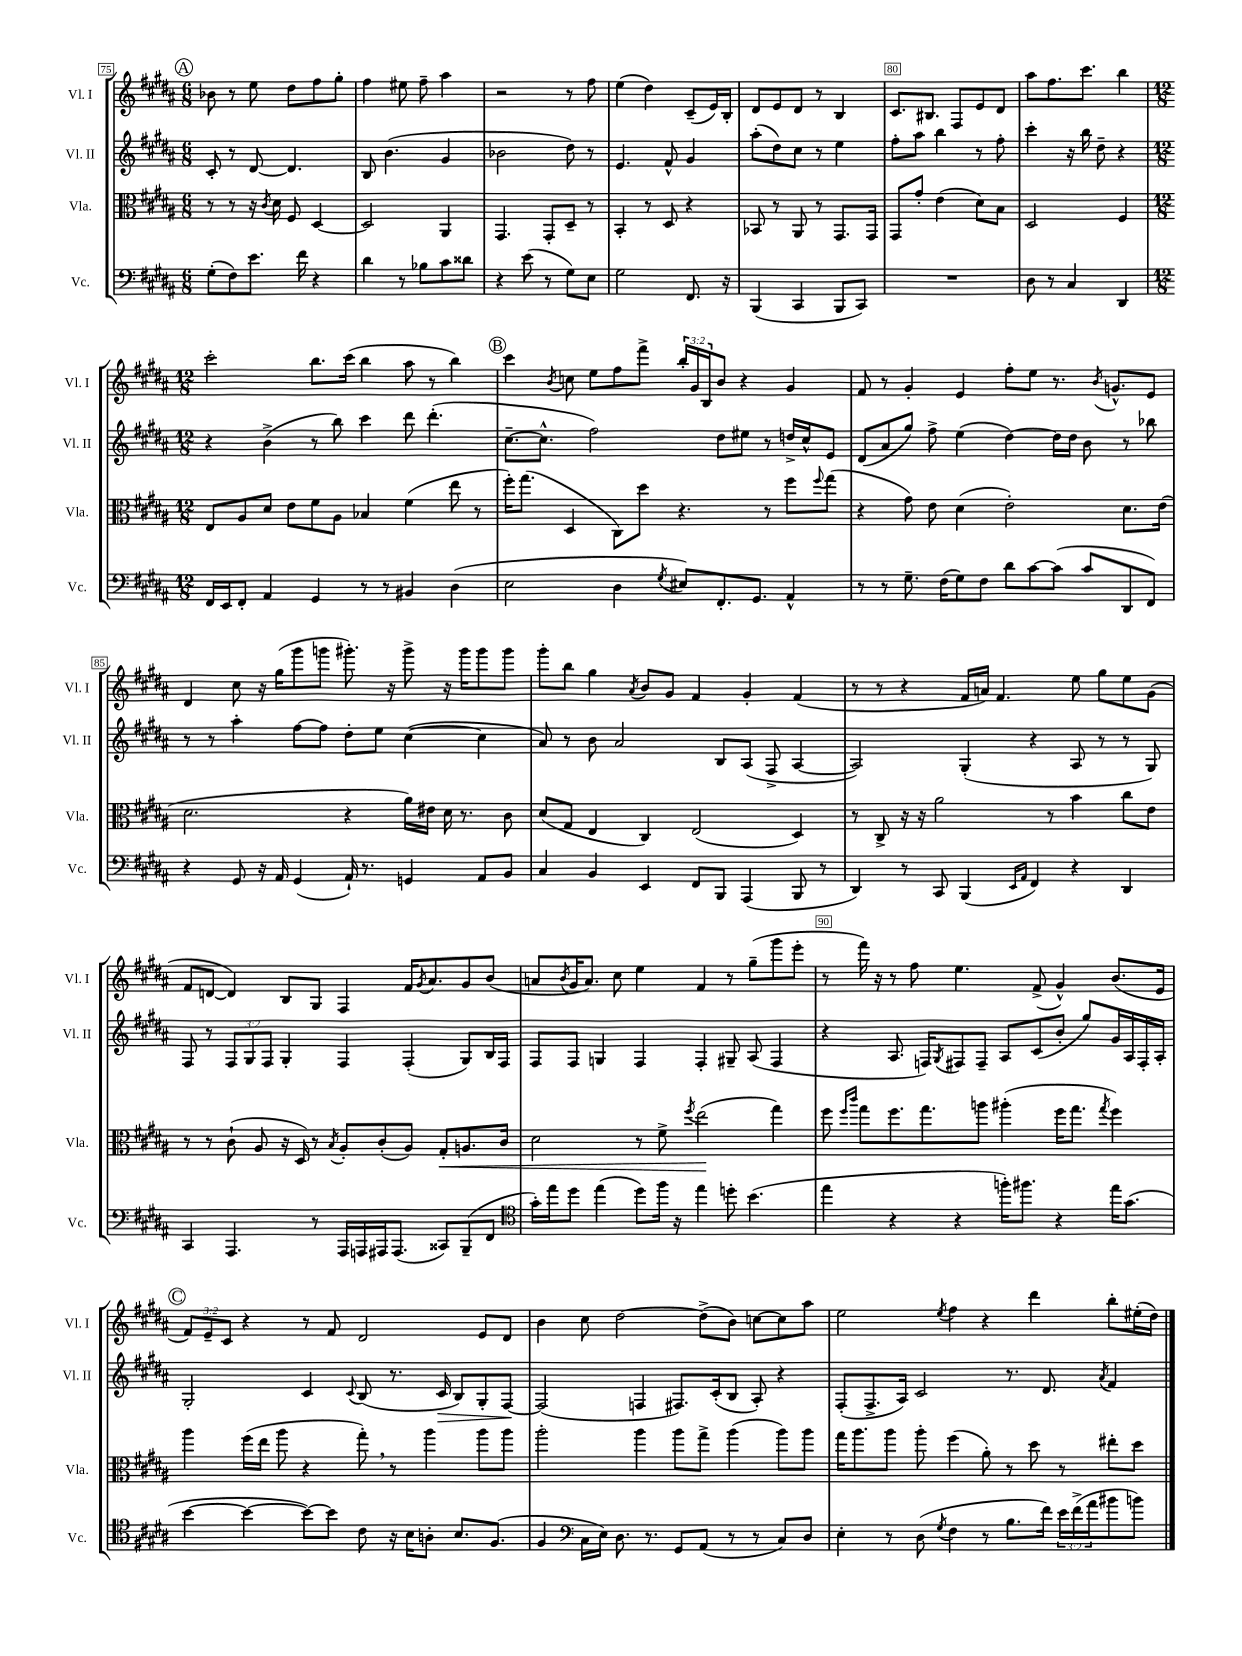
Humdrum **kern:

**kern	**kern	**kern	**kern
*staff4	*staff3	*staff2	*staff1
*clefF4	*clefC3	*clefG2	*clefG2
*k[f#c#g#d#a#]	*k[f#c#g#d#a#]	*k[f#c#g#d#a#]	*k[f#c#g#d#a#]
*M6/8	*M6/8	*M6/8	*M6/8
(8G#'	8r	8c#'	8b-
8F#)	8r	8r	8r
8.e	16r	[8d#	8ee
.	8qc#	.	.
.	16d#	.	.
.	8F#	4.d#]	8dd#
16f#	.	.	.
4r	[4D#	.	8ff#
.	.	.	8gg#'
=	=	=	=
4d#	2D#]	8B	4ff#
.	.	(4.b	.
8r	.	.	8ee#
8B-	.	.	8ff#~
8c#	4AA#	4g#	4aa#
8d##	.	.	.
=	=	=	=
4r	4.GG#	2b-	2r
(8e	.	.	.
8r	8GG#'	.	.
8G#)	8D#~	8dd#)	8r
8E	8r	8r	8ff#
=	=	=	=
2G#	4BB'	4.e	(4ee
.	8r	.	4dd#)
.	8D#	8f#^^	.
8.FF#	4r	4g#	(8c#~
.	.	.	16e)
16r	.	.	16B'
=	=	=	=
(4BBB	8BB-	(8aa#'	8d#
.	8r	8dd#)	8e
4CC#	8AA#	8cc#	8d#
.	8r	8r	8r
8BBB	8.GG#	4ee	4B
8CC#)	.	.	.
.	16GG#	.	.
=	=	=	=
2.r	8GG#	8ff#'	8.c#
.	8g#'	8aa#	.
.	.	.	8.B#
.	(4e	4bb	.
.	.	.	8F#
.	8d#)	8r	8e
.	8B	8ff#'	8d#
=	=	=	=
8D#	2D#	4ccc#'	8aa#
8r	.	.	8.ff#
4C#	.	16r	.
.	.	16bb	8.ccc#
.	.	8dd#~	.
4DD#	4F#	4r	4bb
=	=	=	=
*M12/8	*M12/8	*M12/8	*M12/8
16FF#	8E	4r	2ccc#'
16EE	.	.	.
8FF#'	8A#	.	.
4AA#	8d#	(4b^	.
.	8e	.	.
4GG#	8f#	8r	8.bb
.	8A#	8bb)	.
.	.	.	(16ccc#
8r	4B-	4ccc#	4bb
8r	.	.	.
4BB#	(4f#	8ddd#	8aa#
.	.	(4.ddd#'	8r
(4D#	8ee	.	4bb)
.	8r	.	.
=	=	=	=
2E	16ff#')	[8.cc#~	4ccc#
.	(8.gg#	.	.
.	.	8.cc#^^]	.
.	.	.	8qb
.	4D#	.	8cc
.	.	2ff#)	8ee
4D#	8C#)	.	8ff#
.	8dd#	.	8fff#^
8qG#	.	.	.
8E#)	4.r	.	24bb'
.	.	.	24g#
.	.	.	24B
8.FF#'	.	8dd#	8b
.	.	8ee#	4r
8.GG#	.	.	.
.	8r	8r	.
4AA#^^	8ff#	16dd^	4g#
.	.	16cc#^^	.
.	8qqff#	.	.
.	(8gg#	8e	.
=	=	=	=
8r	4r	(8d#	8f#
8r	.	8a#	8r
8.G#~	8g#)	8gg#)	4g#'
.	8e	8ff#^	.
(16F#	.	.	.
8G#)	(4d#	(4ee	4e
8F#	.	.	.
8d#	2e')	[4dd#)	8ff#'
[8c#	.	.	8ee
(8c#]	.	16dd#]	8.r
.	.	16dd#	.
8c#	.	8b	.
.	.	.	8qb
.	.	.	8.g^^
8DD#	8.d#	8r	.
8FF#)	.	8bb-	8e
.	(16e	.	.
=	=	=	=
4r	2.d#	8r	4d#
.	.	8r	.
8GG#	.	4aa#'	8cc#
16r	.	.	16r
16AA#	.	.	(16gg#
(4GG#	.	[8ff#	8ggg#
.	.	8ff#]	8ggg
16AA#`)	4r	8dd#'	8.ggg#')
8.r	.	.	.
.	.	8ee	.
.	.	.	16r
4GG	16a#)	([4cc#	8ggg#^
.	16e#	.	.
.	16d#	.	16r
.	8.r	.	16ggg#
8AA#	.	4cc#]	8ggg#
8BB	8c#	.	8ggg#
=	=	=	=
4C#	(8d#	8a#)	8ggg#'
.	8G#	8r	8bb
4BB	4E	8b	4gg#
.	.	2a#	.
.	.	.	8qa#
4EE	4C#)	.	8b
.	.	.	8g#
8FF#	(2E	.	4f#
8BBB	.	8B	.
(4AAA#	.	(8A#	4g#'
.	.	8F#^	.
8BBB	4D#)	[4A#	(4f#
8r	.	.	.
=	=	=	=
4DD#)	8r	2A#])	8r
.	8C#^	.	8r
8r	16r	.	4r
.	16r	.	.
8CC#	2a#	.	.
(4BBB	.	(4G#'	16f#
.	.	.	16a)
.	.	.	4.f#
16qqEE	.	.	.
16qqAA#	.	.	.
4FF#)	.	4r	.
.	8r	.	.
4r	4b	8A#	8ee
.	.	8r	8gg#
4DD#	8cc#	8r	8ee
.	8e	8G#)	(8g#
=	=	=	=
4CC#	8r	8F#	8f#
.	8r	8r	[8d
4.AAA#	(8c#`	12F#	4d])
.	.	12G#	.
.	8A#	.	.
.	.	12F#	.
.	16r	4G#'	8B
.	16D#)	.	.
8r	8r	.	8G#
.	8qB	.	.
16AAA#	8A#'	4F#	4F#
16AAA	.	.	.
16AAA#	(8c#'	.	.
(8.AAA#	.	.	.
.	8A#)	(4F#'	16f#
.	.	.	8qg#
.	.	.	8.a#
8CC##)	8G#'	.	.
(8BBB~	8.A	8G#)	8g#
8FF#	.	16B	(8b
.	16c#	16F#	.
=	=	=	=
*clefC4	*	*	*
16g#')	2d#	8F#	8a
16ee	.	.	.
.	.	.	8qb
8dd#	.	8F#	16g#
.	.	.	8.a)
(4ee	.	4G	.
.	.	.	8cc#
8dd#)	8r	4F#	4ee
16ff#	8f#^	.	.
16r	.	.	.
.	8qff#	.	.
4ee	(2ee	4F#'	4f#
8dd'	.	8G#~	8r
(4.b	.	(8A#	(8gg#~
.	4gg#)	4F#	8ggg#
.	.	.	8eee'
=	=	=	=
4ee	8ff#	4r	8r
.	16qqff#	.	.
.	16qqccc#	.	.
.	8gg#	.	16fff#)
.	.	.	16r
4r	8.ff#	8.A#	8r
.	.	.	8ff#
.	8.gg#	16F)	.
.	.	8qG#	.
4r	.	8F#	4.ee
.	8aa	8F#~	.
16ff')	(4aa#'	8A#	.
8.ff#	.	.	.
.	.	(8c#	(8f#^
4r	16ff#	8b'	4g#^^)
.	8.gg#	.	.
.	.	8gg#)	.
.	8qgg#	.	.
16ee	4ff#)	16g#	(8.b
(8.g#	.	16A#	.
.	.	16F#'	.
.	.	16A#'	16e
=	=	=	=
[4b	4aa#	2G#'	12f#)
.	.	.	12e~
.	.	.	12c#
4b_	(16ff#	.	4r
.	16ee	.	.
.	8aa#	.	.
8b_)	4r	4c#	8r
8b]	.	.	8f#
.	.	8qqc#	.
8c#	8gg#')	(8B	2d#
16r	8r	8.r	.
16B	.	.	.
8A'	4aa#	.	.
.	.	16c#	.
8.B	.	8B)	.
.	8aa#	8G#'	8e
(8.F#	.	.	.
.	8aa#	[8F#	8d#
=	=	=	=
4F#	2aa#'	(2F#]	4b
*clefF4	*	*	*
16C#	.	.	8cc#
16E)	.	.	.
8.D#	.	.	[2dd#
.	4aa#	4F	.
8.r	.	.	.
8GG#	8aa#	8.F#)	.
(8AA#	8gg#^	.	(8dd#^]
.	.	(16c#'	.
8r	(4aa#	8B	8b)
8r	.	8A#')	[8cc
8C#)	8aa#)	4r	8cc]
8D#	8aa#	.	8aa#
=	=	=	=
4E'	16gg#	(8F#'	2ee
.	8.aa#	.	.
.	.	8.F#^	.
8r	8aa#	.	.
.	.	16A#)	.
(8D#	8aa#'	2c#	.
8qG#	.	.	8qee
4F#	(4ff#	.	4ff#
8r	8a#')	.	4r
8.B	8r	8.r	.
.	8dd#	.	4ddd#
16f#)	.	8.d#	.
24e	8r	.	.
(24f#^	.	.	.
24a#	.	.	.
.	.	8qa#	.
8b#	8ee#'	4f#	8bb'
8b)	8dd#	.	(16ee#'
.	.	.	16dd#)
==	==	==	==
*-	*-	*-	*-
